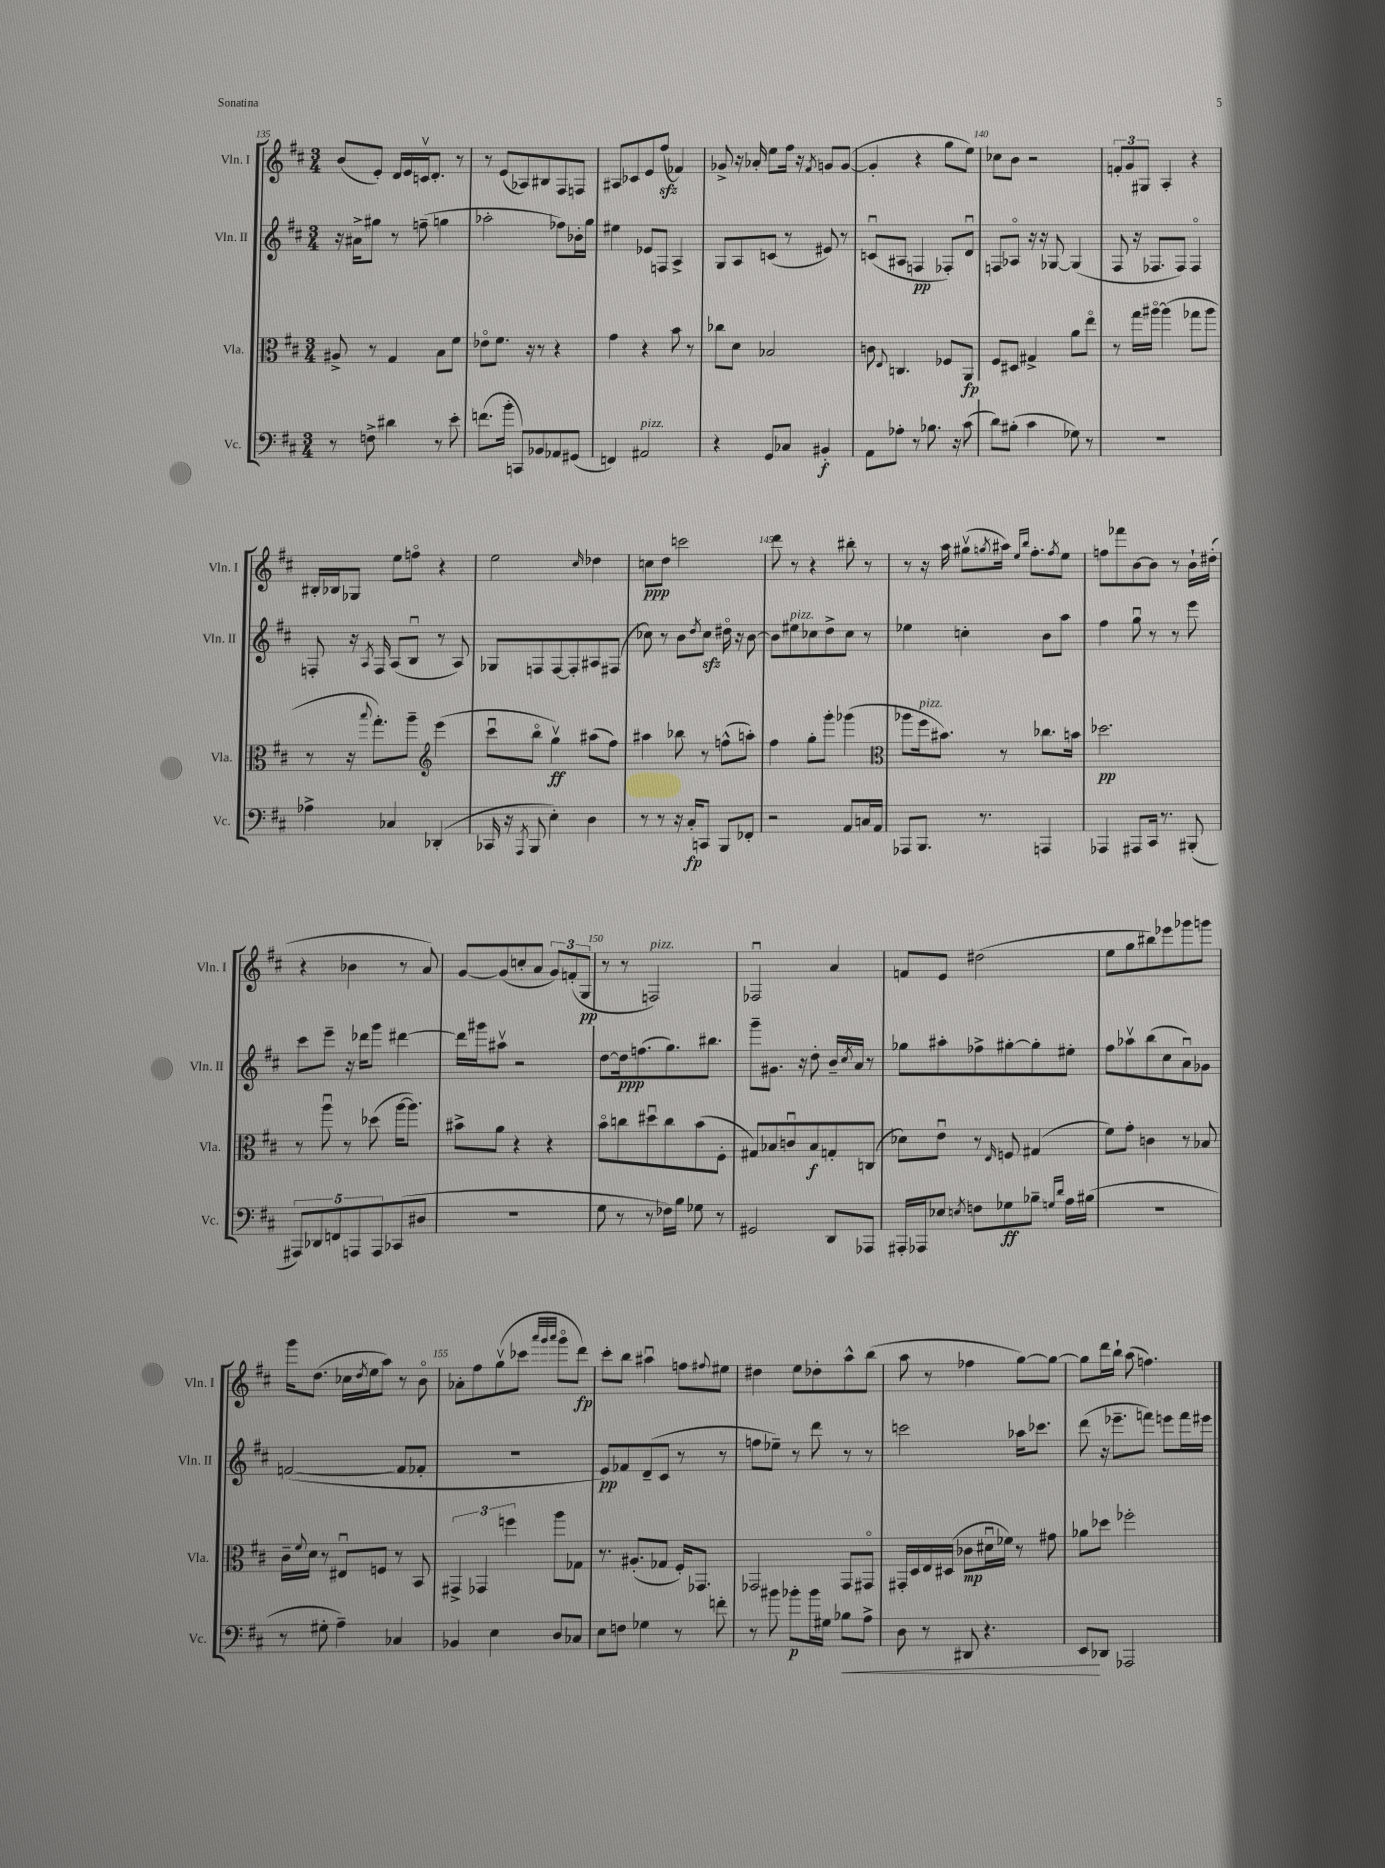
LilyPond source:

<<
\new StaffGroup <<
\new Staff = "s0" \with { instrumentName = "Vln. I" shortInstrumentName = "Vln. I" } {
    \clef treble \key d \major \numericTimeSignature \time 3/4
    b'8( e'8-.) d'16 e'16 c'16\upbow d'8.-. r8 |
    r8 e'8( aes8) bis8 fis8 f8 |
    ais8 ces'8 e'8 fis''8\sfz( fes'4) |
    ges'8-> r16 aes'16-. e''8 fis''16 r16 \acciaccatura { fis'8 } g'8 g'8~( |
    g'4-. r4 g''8 e''8) |
    ces''8 b'8 r2 |
    \tuplet 3/2 { f'8-. g'8 gis8 } a4-. r4 |
    bis16-. bes16 ges8 e''8 f''8\flageolet r4 |
    e''2 \grace { cis''16 } des''4 |
    c''8\ppp d''8 c'''2 |
    d'''8 r8 r4 bis''8-. r8 |
    r8 r16 a''16 gis''8\upbow( \acciaccatura { g''8 } ais''16) \grace { e''16 b''16 } fis''8.-. \acciaccatura { fis''8 } e''8 |
    f''8 fes'''8 b'8~ b'8 r8 b'16-! dis''16-.( |
    r4 bes'4 r8 a'8) |
    g'8~ g'8( c''8-. a'8 \tuplet 3/2 { g'8) f'8-.( g8\pp } |
    r8 r8 f2^\markup { \italic "pizz." }) |
    fes2\downbow a'4 |
    f'8 e'8 dis''2( |
    e''8 g''8 bis''8) ees'''8 ges'''8 g'''8 |
    g'''16 d''8.( ces''16 \acciaccatura { d''8 } e''16 a''8) r8 b'8\flageolet |
    aes'8-. fis''8 g''8\upbow( ces'''8 \grace { a'''32 g'''32 a'''32 } g'''8\flageolet d'''8\fp) |
    cis'''8-. b''8 ais''4\downbow f''8 \appoggiatura { fis''8 } eis''8 |
    dis''4 e''8 des''8-. a''8-^ b''8( |
    a''8 r8 fes''4 g''8~) g''8~ |
    g''8 d'''16 b''16-! a''8( f''4.) \bar "|." |
}
\new Staff = "s1" \with { instrumentName = "Vln. II" shortInstrumentName = "Vln. II" } {
    \clef treble \key d \major \numericTimeSignature \time 3/4
    r16 ais'16-> gis''8 r8 f''8--( g''4 |
    aes''2-. fes''8) bes'16-. g''16 |
    eis''4 ees'8 f8 a4-> |
    g8 a8 c'8( r8 eis'8) r8 |
    c'8\downbow( ais8 f4\pp fes8-.) d'8\downbow |
    f8 aes8\flageolet r16 r16 ges8~ ges4( |
    fis8 r16 fes8. fes8) fes4\flageolet |
    f8-. r16 \acciaccatura { a8 } f16 a8( b8\downbow r8 a8) |
    ges8 f8 f8~ f8-. ais8 fis8( |
    ces''8) r8 b'8 \acciaccatura { d''8 } ces''8\sfz dis''16\flageolet r16 b'8~ |
    b'8 eis''8^\markup { \italic "pizz." } ces''8 d''8-> ces''8 r8 |
    ees''4 c''4-. b'8 a''8 |
    fis''4 g''8\downbow r8 r8 e'''8 |
    cis'''8 e'''8-- r16 des'''16 g'''8 dis'''4~ |
    dis'''16 gis'''16 ais''8\upbow r2 |
    d''8~ d''16\ppp f''8.( g''8.) bis''8. |
    g'''8-- gis'8. r16 d''8-. b'16-- \acciaccatura { cis''8 } a'16 r8 |
    ges''8 ais''8-. fes''8-> gis''8~-. gis''8-. eis''8-. |
    fis''8 aes''8\upbow b''8( cis''8 a'8\downbow) ges'8 |
    f'2~( f'8 fes'8-. |
    R2. |
    e'8\pp) fes'8 d'8--( cis'8 r8 r8 |
    f''8 ees''8--) r8 d'''8 r8 r8 |
    c'''2 aes''16 ces'''8. |
    d'''8( r16 ees'''8.-- f'''8) e'''8 f'''16 eis'''16 \bar "|." |
}
\new Staff = "s2" \with { instrumentName = "Vla." shortInstrumentName = "Vla." } {
    \clef alto \key d \major \numericTimeSignature \time 3/4
    ais8-> r8 g4 b8 fis'8 |
    ees'8\flageolet fis'8. r16 r8 r4 |
    g'4 r4 b'8 r8 |
    ces''8 d'8 bes2 |
    c'8 \appoggiatura { e8 } c4. fes8 a,8\fp |
    fis8 dis8 gis4-> a'8 e''8\flageolet |
    r8 g''16 ais''16~\flageolet ais''4( ges''8 ais''8 |
    r8 r16 \appoggiatura { b''8 } g''8.-.) a''8-- \clef treble e'''4( |
    cis'''8\downbow b''8\flageolet g''4\upbow\ff) ais''8( fis''8) |
    ais''4 bes''8 r8 f''8-^( a''8-.) |
    fis''4 g''8-. g'''8-. ges'''4( |
    \clef alto aes''8 fis''16^\markup { \italic "pizz." } bis'8.) r8 ces''8. b'16 |
    des''2.\pp |
    r8 a''8\downbow r8 des''8( a''16~ a''8.) |
    bis'8-> a'8 r4 r4 |
    b'8\flageolet c''8 dis''8\downbow c''8 b'8( fis8-. |
    gis8) bes8 c'8\downbow bes8\f g8-. c8( |
    des'8) e'8\downbow r8 \grace { e16 } f8 gis4( |
    fis'8) g'8-. c'4 r8 bes8 |
    cis'16-- \appoggiatura { fis'8 } d'16 r8 eis8\downbow f8 r8 b,8 |
    \tuplet 3/2 { gis,4-> ges,4 f''4 } a''8 ges8 |
    r8. ais8.-.( ges8 fis16-.) ges,8. |
    ges,2 ges,8 gis,8\flageolet |
    gis,16-. d16 e16 dis16( ces'8\mp dis'16\downbow fes'16) r8 gis'8 |
    aes'8 des''8 fes''2-. \bar "|." |
}
\new Staff = "s3" \with { instrumentName = "Vc." shortInstrumentName = "Vc." } {
    \clef bass \key d \major \numericTimeSignature \time 3/4
    r8 f8-> dis'4 r8 e'8-. |
    f'8.( b'16-. c,8) bes,8 aes,8 gis,8( |
    f,4) ais,2^\markup { \italic "pizz." } |
    r4 g,8 ces8 bis,4-.\f |
    a,8 aes8-. r8 bes8. r16 cis'8( |
    d'8) bis8-.( cis'4 ges8) r8 |
    R2. |
    aes4-> ces4 des,4-.( |
    ces,16 r16 \acciaccatura { a,,8 } b,,8 e4-.) d4 |
    r8 r8 r16 cis16-.\fp c,8 b,,8 fes,8-. |
    r2 a,8 c16 a,16 |
    aes,,8 b,,8. r8. a,,4 |
    aes,,4 ais,,8 cis,16 r8. bis,,8-.( |
    \tuplet 5/4 { ais,,8) des,8 f,8 a,,8 a,,8 } ces,8( dis8 |
    R2. |
    g8 r8 r8 fes16) b16 ges8 r8 |
    gis,2 d,8 aes,,8 |
    ais,,16-. aes,,16 ees8 \acciaccatura { e8 } f8 ges8\ff bes8-- \grace { g16 d'16 } a16 bis16( |
    R2. |
    r8 gis8-. a4--) ces4 |
    bes,4 e4 d8 ces8 |
    e8 f8 ges4 r8 f'8-. |
    r8 bis'8 bes'8-.\p bes'16 gis16 bes8\< a8-> |
    d8 r8 dis,8 r4. |
    e,8\! des,8 aes,,2 \bar "|." |
}
>>
>>
\layout { \context { \Score currentBarNumber = #135 \override BarNumber.break-visibility = ##(#f #t #t) barNumberVisibility = #(every-nth-bar-number-visible 5) } }
